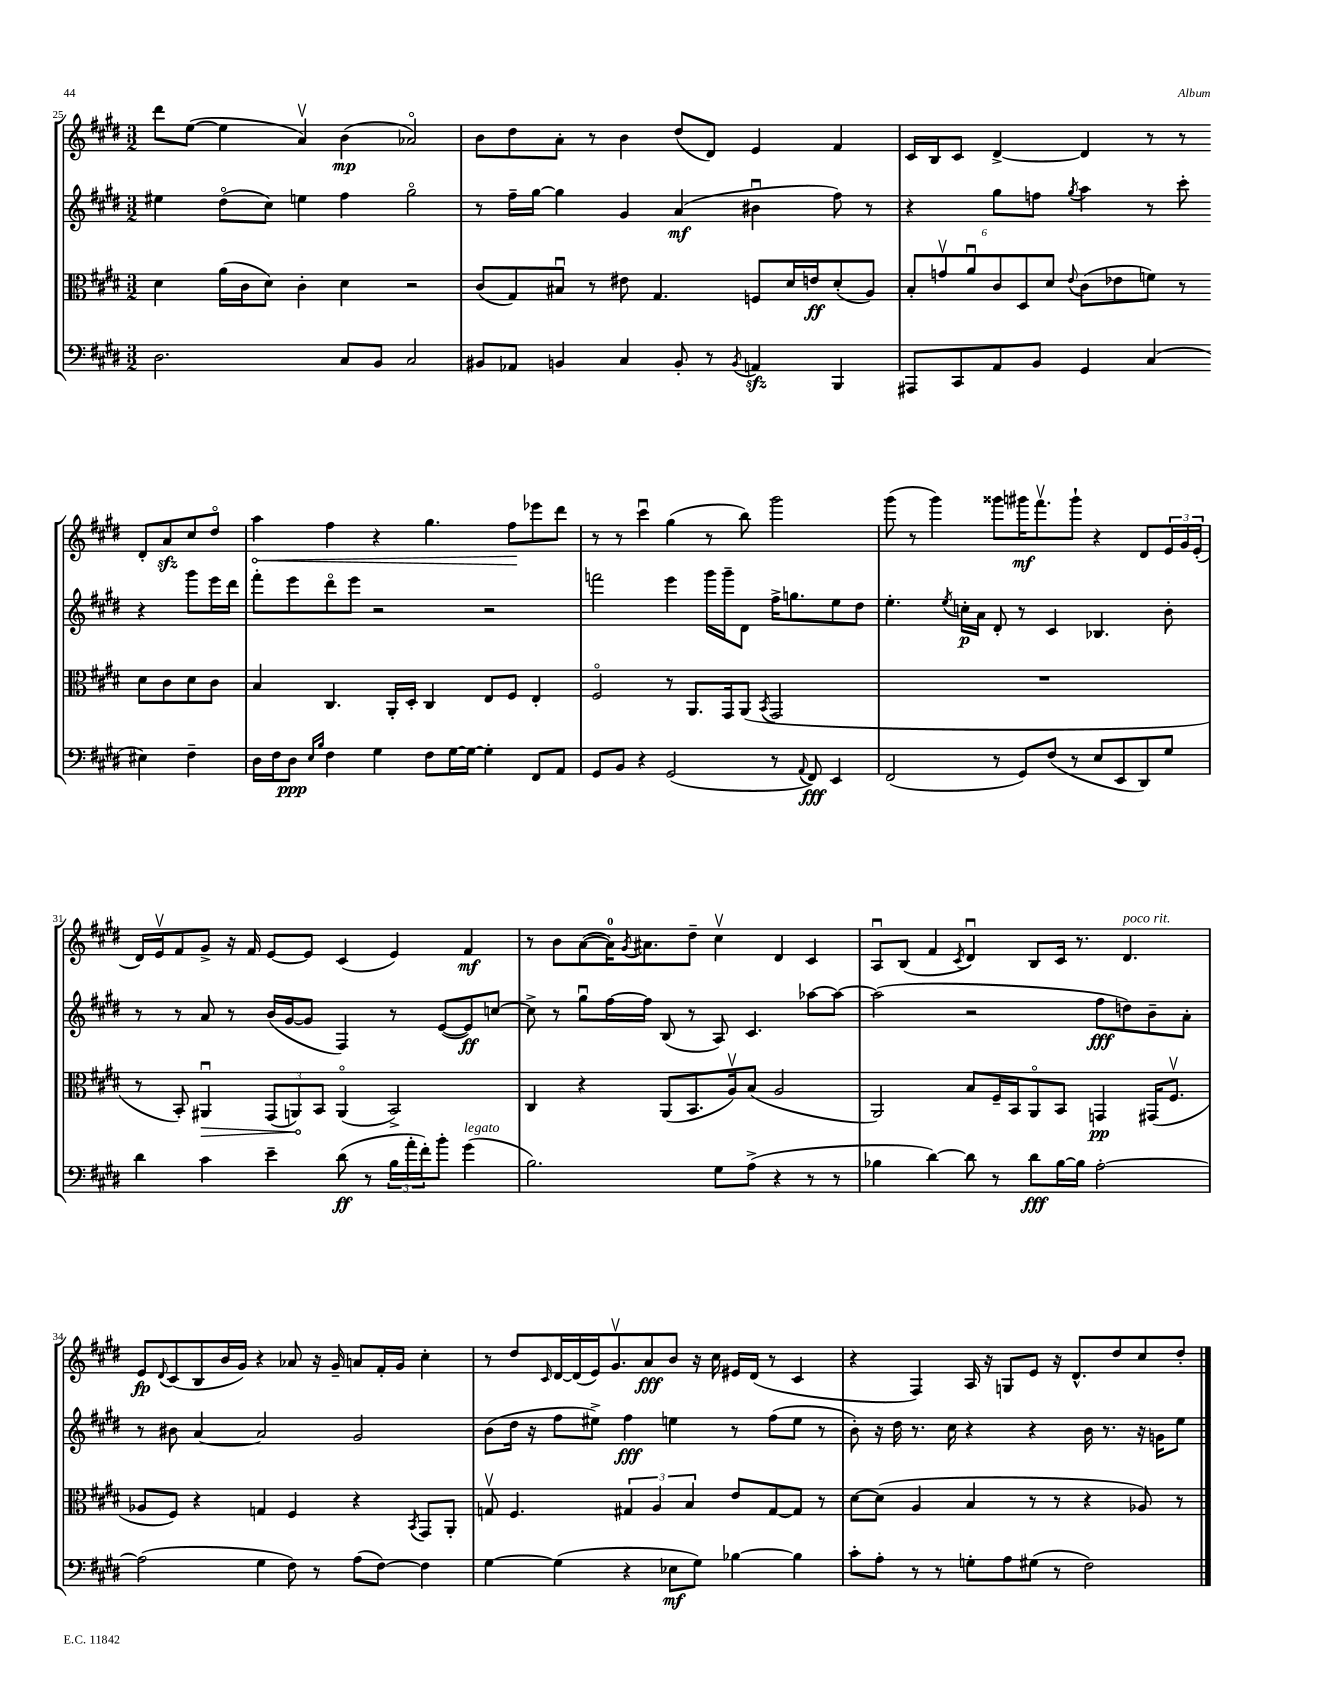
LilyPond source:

<<
\new StaffGroup <<
\new Staff = "s0" {
    \clef treble \key e \major \numericTimeSignature \time 3/2
    dis'''8 e''8~( e''4 a'4\upbow) b'4\mp( aes'2\flageolet) |
    b'8 dis''8 a'8-. r8 b'4 dis''8( dis'8) e'4 fis'4 |
    cis'16 b16 cis'8 dis'4~-> dis'4 r8 r8 dis'8-. a'8\sfz cis''8 dis''8\flageolet |
    \once \override Hairpin.circled-tip = ##t a''4\< fis''4 r4 gis''4. fis''8\! ees'''8 dis'''8 |
    r8 r8 cis'''4\downbow gis''4( r8 b''8) gis'''2 |
    gis'''8( r8 gis'''4) gisis'''8 gis'''16\mf fis'''8.\upbow gis'''8-! r4 dis'8 \tuplet 3/2 { e'16 gis'16 e'16-.( } |
    dis'16) e'16\upbow fis'8 gis'8-> r16 fis'16 e'8~ e'8 cis'4( e'4) fis'4\mf |
    r8 b'8 a'8~( a'16-0) \acciaccatura { gis'8 } ais'8. dis''8-- cis''4\upbow dis'4 cis'4 |
    a8\downbow b8( fis'4 \acciaccatura { cis'8 } dis'4\downbow) b8 cis'16 r8. dis'4.^\markup { \italic "poco rit." } |
    e'8\fp \appoggiatura { dis'8 } cis'8( b8 b'16 gis'16) r4 aes'8 r16 gis'16-- a'8 fis'16-. gis'16 cis''4-. |
    r8 dis''8 \grace { cis'16 } dis'16~ dis'16( e'16) gis'8.\upbow a'8\fff b'8 r16 cis''16 eis'16 dis'16( r8 cis'4 |
    r4 fis4) a16 r16 g8 e'8 r16 dis'8.-^ dis''8 cis''8 dis''8-. \bar "|." |
}
\new Staff = "s1" {
    \clef treble \key e \major \numericTimeSignature \time 3/2
    eis''4 dis''8\flageolet( cis''8) e''4 fis''4 gis''2\flageolet |
    r8 fis''16-- gis''16~ gis''4 gis'4 a'4\mf( bis'4\downbow fis''8) r8 |
    r4 gis''8 f''8 \acciaccatura { gis''8 } a''4 r8 cis'''8-. r4 gis'''8 e'''16 dis'''16 |
    fis'''8-. e'''8 dis'''8\flageolet e'''8 r2 r2 |
    f'''2 e'''4 gis'''16 gis'''16-- dis'8 fis''16-> g''8. e''8 dis''8 |
    e''4.-. \acciaccatura { e''8 } c''16-.\p a'16 dis'8-. r8 cis'4 bes4. b'8-. |
    r8 r8 a'8 r8 b'16( gis'16~ gis'8 fis4) r8 e'8~( e'8\ff) c''8~ |
    c''8-> r8 gis''8\downbow fis''16~ fis''16 b8( r8 a8) cis'4. aes''8~ aes''8~ |
    aes''2( r2 fis''8\fff d''8) b'8-- a'8-. |
    r8 bis'8 a'4~ a'2 gis'2 |
    b'8( dis''16 r16 fis''8 eis''8->) fis''4\fff e''4 r8 fis''8( e''8 r8 |
    b'8-.) r16 dis''16 r8. cis''16 r4 r4 b'16 r8. r16 g'16 e''8 \bar "|." |
}
\new Staff = "s2" {
    \clef alto \key e \major \numericTimeSignature \time 3/2
    dis'4 a'16( cis'16 dis'8) cis'4-. dis'4 r2 |
    cis'8( gis8) bis8\downbow r8 eis'8 gis4. f8 dis'16 e'16\ff dis'8-.( a8) |
    \tuplet 6/4 { b8-. g'8\upbow a'8\downbow cis'8 dis8 dis'8 } \appoggiatura { e'8 } cis'8( ees'8 f'8) r8 dis'8 cis'8 dis'8 cis'8 |
    b4 cis4. a,16-. dis16-. cis4 e8 fis8 e4-. |
    fis2\flageolet r8 a,8. gis,16 a,8( \acciaccatura { b,8 } gis,2 |
    R1. |
    r8 b,8-.) \once \override Hairpin.circled-tip = ##t ais,4\downbow\> \tuplet 3/2 { gis,8( a,8\!) b,8 } a,4\flageolet( b,2->) |
    cis4 r4 a,8( b,8. a16\upbow) b8( a2 |
    a,2) b8 fis16-- b,16 a,8\flageolet b,8 g,4\pp gis,16( fis8.\upbow |
    aes8 fis8) r4 g4 fis4 r4 \acciaccatura { b,8 } gis,8 a,8-. |
    g8\upbow fis4. \tuplet 3/2 { gis4 a4 b4 } e'8 gis8~ gis8 r8 |
    dis'8~ dis'8( a4 b4 r8 r8 r4 aes8) r8 \bar "|." |
}
\new Staff = "s3" {
    \clef bass \key e \major \numericTimeSignature \time 3/2
    dis2. cis8 b,8 cis2 |
    bis,8 aes,8 b,4 cis4 b,8-. r8 \acciaccatura { b,8 } a,4\sfz b,,4 |
    ais,,8 cis,8 a,8 b,8 gis,4 cis4( eis4) fis4-- |
    dis16 fis16 dis8\ppp \grace { e16 b16 } fis4 gis4 fis8 gis16~ gis16~ gis4-. fis,8 a,8 |
    gis,8 b,8 r4 gis,2( r8 \appoggiatura { a,8 } fis,8\fff) e,4 |
    fis,2( r8 gis,8) fis8( r8 e8 e,8 dis,8) gis8 |
    dis'4 cis'4 e'4-- dis'8\ff( r8 \tuplet 3/2 { b16 a'16-. fis'16-.) } b'8-. gis'4^\markup { \italic "legato" }( |
    b2.) gis8 a8->( r4 r8 r8 |
    bes4 dis'4~) dis'8 r8 dis'8\fff bes16~ bes16 a2~-. |
    a2( gis4 fis8) r8 a8( fis8~) fis4 |
    gis4~ gis4( r4 ees8\mf gis8) bes4~ bes4 |
    cis'8-. a8-. r8 r8 g8-. a8 gis8( r8 fis2) \bar "|." |
}
>>
>>
\layout { \context { \Score currentBarNumber = #25 } }
